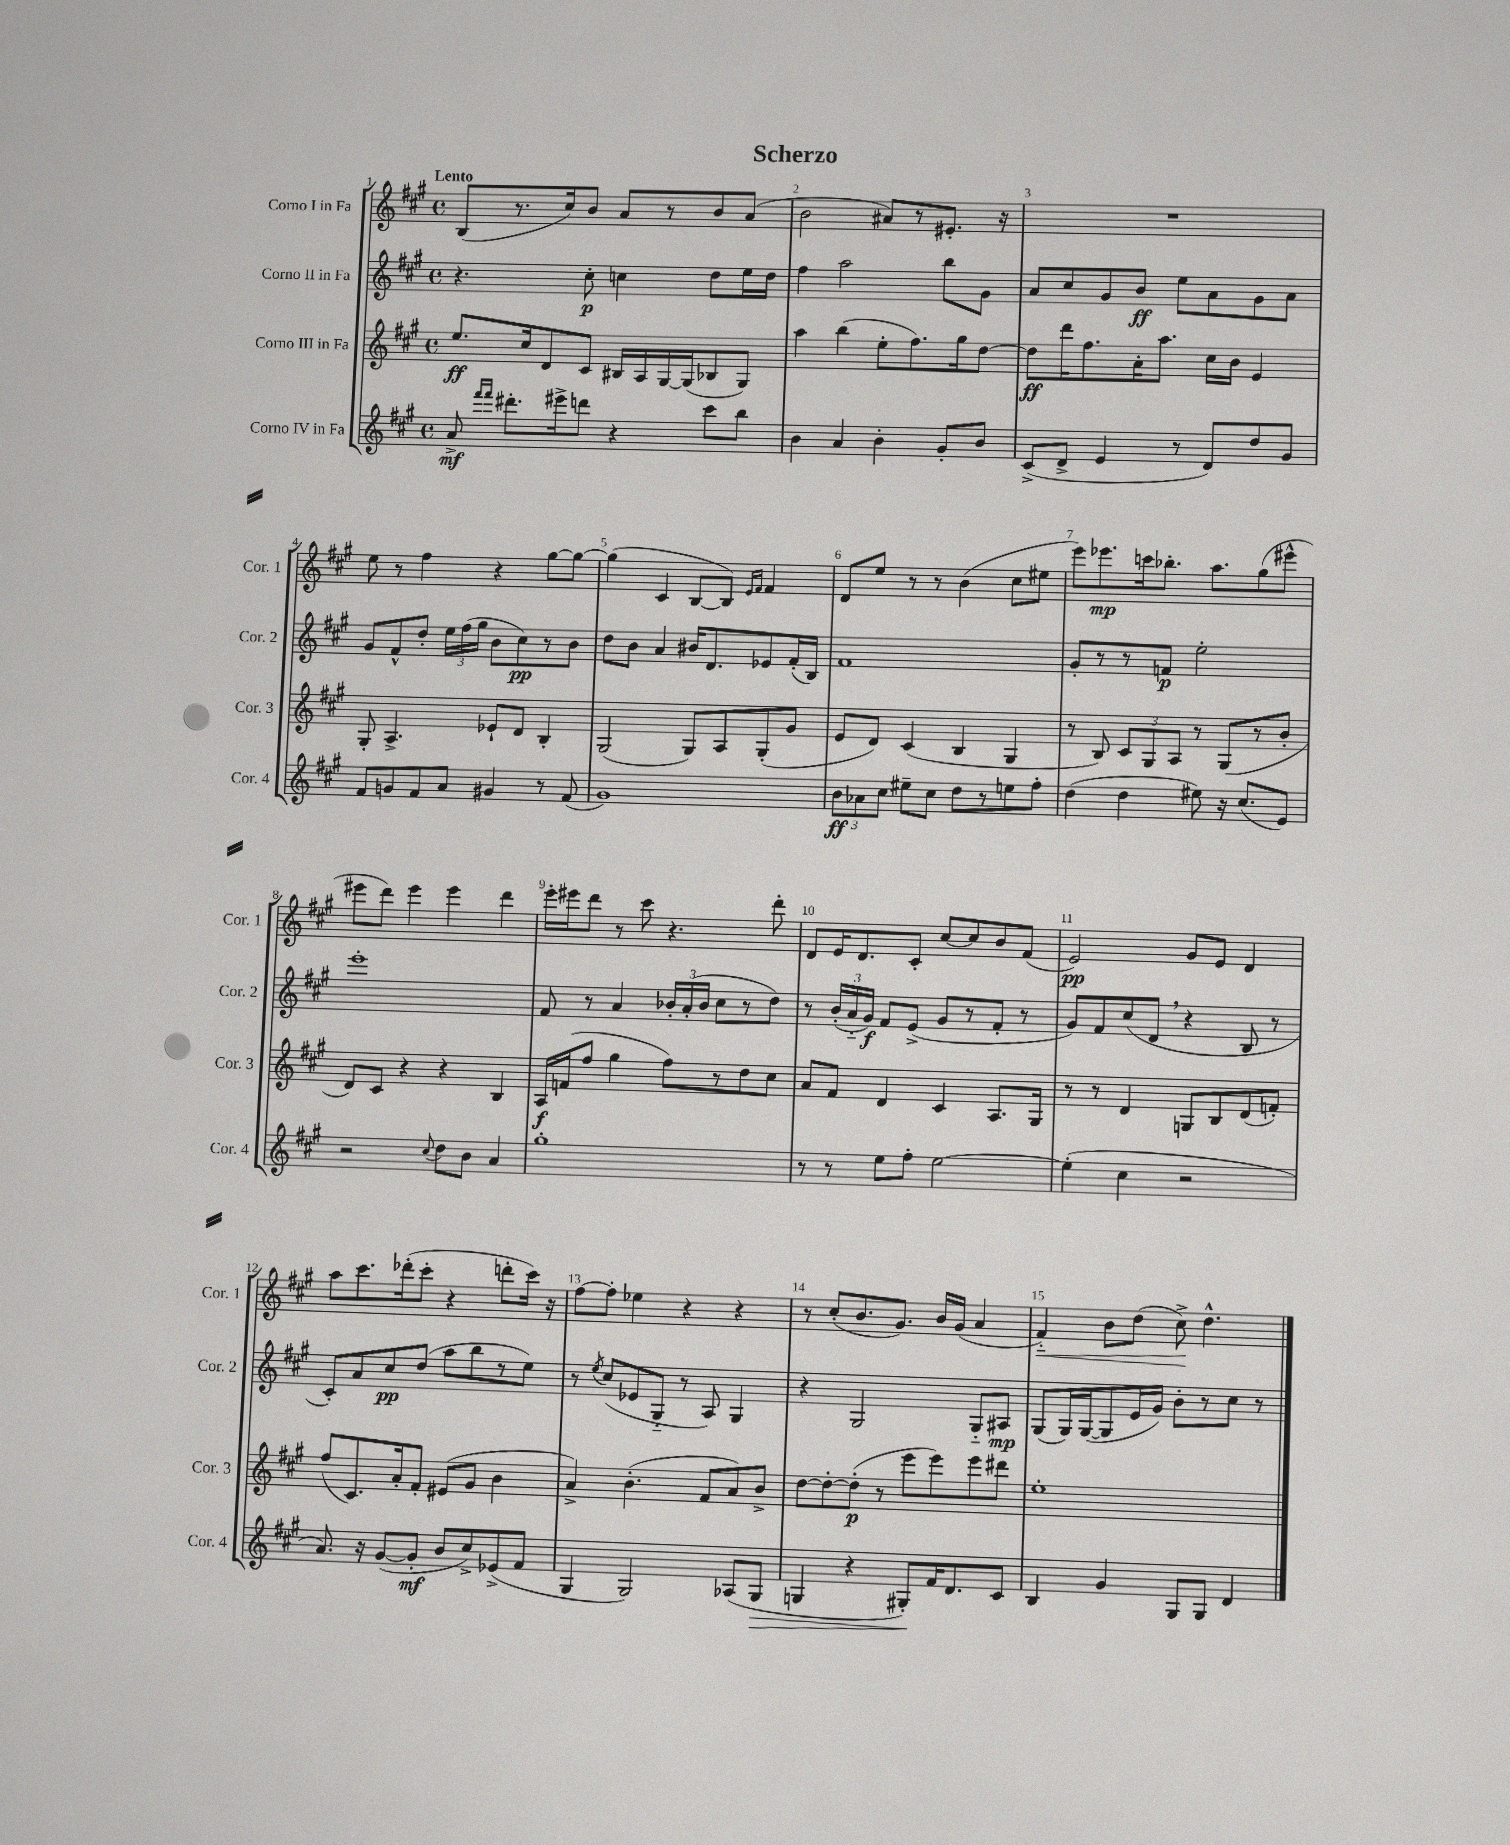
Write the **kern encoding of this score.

**kern	**kern	**kern	**kern
*staff4	*staff3	*staff2	*staff1
*clefG2	*clefG2	*clefG2	*clefG2
*k[f#c#g#]	*k[f#c#g#]	*k[f#c#g#]	*k[f#c#g#]
*M4/4	*M4/4	*M4/4	*M4/4
*met(c)	*met(c)	*met(c)	*met(c)
8a^	8.ee	4.r	(8B
16qqfff#	.	.	.
16qqfff#	.	.	.
8.ddd#'	.	.	8.r
.	16cc#	.	.
.	8d	.	.
16eee#^	.	.	16cc#)
8ddd	8c#	8cc#'	8b
4r	16B#	4cc	8a
.	16A	.	.
.	[16G#	.	8r
.	(16G#]	.	.
8ccc#	8B-	8dd	8b
8bb	8G#)	16ee	(8a
.	.	16dd	.
=	=	=	=
4b	4aa	4ff#	2b
4a	(4bb	2aa	.
4b'	8ee'	.	8a#)
.	8.ff#)	.	8r
8g#'	.	8bb	8.e#'
.	16gg#	.	.
8b	[8dd	8g#	.
.	.	.	16r
=	=	=	=
(8c#^	8dd]	8a	1r
8d^	16ddd	8cc#	.
.	8.ff#	.	.
4e	.	8g#	.
.	16a'	8b	.
.	8.aa	.	.
8r	.	8ee	.
8d)	16cc#	8a	.
.	16b	.	.
8dd	4e	8g#	.
8g#	.	8a	.
=	=	=	=
8f#	8G#'	8g#	8ee
8g	4.A^	8f#^^	8r
8f#	.	8dd'	4ff#
8a	.	24ee	.
.	.	(24ff#	.
.	.	24gg#	.
4g#	8e-`	8b	4r
.	8d	8cc#)	.
8r	4B'	8r	[8gg#
(8f#	.	8b	8gg#_
=	=	=	=
1g#)	(2G#	8dd	(4gg#]
.	.	8b	.
.	.	4a	4c#
.	8G#)	16b#	[8B
.	.	8.d	.
.	8A	.	8B])
.	.	.	16qqe
.	.	.	16qqf#
.	(8G#'	8e-	4f#
.	8g#	(16f#'	.
.	.	16B)	.
=	=	=	=
12b	8e	1f#	8d
12a-	.	.	.
.	8d)	.	8ee
12cc#	.	.	.
8ee#~	(4c#	.	8r
8cc#	.	.	8r
8dd	4B	.	(4b
8r	.	.	.
8ee	4G#	.	8cc#
8ff#'	.	.	8ee#
=	=	=	=
(4dd	8r	8g#'	8eee)
.	8B)	8r	8.eee-
4dd	12c#	8r	.
.	.	.	16ccc
.	12G#	.	.
.	.	8f	8.bb-'
.	12A	.	.
8ee#)	8r	2ee'	.
.	.	.	8.aa
16r	(8G#	.	.
(8.cc#	.	.	.
.	8r	.	(8gg#
8e)	8b'	.	8eee#^^
=	=	=	=
2r	8d)	1eee'	8eee#
.	8c#	.	8ddd)
.	4r	.	4eee#
8qqcc#	.	.	.
8dd	4r	.	4eee#
8b	.	.	.
4a	4B	.	4ddd
=	=	=	=
1gg#'	16A	8f#	16eee'
.	(16f	.	16eee#
.	8ff#	8r	8ddd
.	4gg#	4a	8r
.	.	.	8ccc#
.	8ff#)	24b-'	4.r
.	.	(24a'	.
.	.	24b-	.
.	8r	8cc#	.
.	8dd	8r	.
.	8cc#	8dd)	8ddd'
=	=	=	=
8r	8a	8r	8d
8r	8f#	(24b'	16e
.	.	24a'~	.
.	.	.	8.d
.	.	24g#)	.
8ee	4d	8f#	.
8ff#'	.	(8e^	8c#'
[2ee	4c#	8g#	[8cc#
.	.	8r	8cc#]
.	8.A	8f#'	8b
.	.	8r	(8f#
.	16G#	.	.
=	=	=	=
(4ee']	8r	8g#)	2e)
.	8r	8f#	.
4cc#	4d	(8cc#	.
.	.	8d	.
2r	8G	4r	8g#
.	8B	.	8e
.	(8d	8B	4d
.	8f')	8r	.
=	=	=	=
8.a)	(8ff#	8c#')	8aa
.	8.c#)	8a	8.ccc#
16r	.	.	.
([8g#	.	8cc#	.
.	16a'	.	(16ddd-'
8g#']	8f#'	(8dd	8ccc#'
8b	(8e#	8aa	4r
8cc#^)	8g#	8bb	.
(8e-^	4b	8r	8ddd'
8f#	.	8ee)	16ccc#)
.	.	.	16r
=	=	=	=
4G#	4a^)	8r	[8ff#
.	.	8qee	.
.	.	(8cc#	8ff#']
2G#)	(4.b'	8e-	4ee-
.	.	8G#'~	.
.	.	8r	4r
.	8f#	8A)	.
(8A-	8a)	4G#	4r
8G#	8b^	.	.
=	=	=	=
4G	[8dd	4r	8r
.	8dd'_	.	(8cc#'
4r	(8dd']	2G#	8.b
.	8r	.	.
.	.	.	8.g#)
8G#')	8eee	.	.
16f#	8eee)	.	16b
8.d	.	.	(16g#
.	8eee	8G#'~	4a
8c#	8ddd#	8A#	.
=	=	=	=
4B	1ee'	(8G#	4f#'~)
.	.	16G#)	.
.	.	([16G#	.
4g#	.	8G#]	8b
.	.	16e	(8dd
.	.	16g#)	.
8G#	.	8b'	8cc#^)
8G#	.	8r	4.dd^^
4d	.	8cc#	.
.	.	8r	.
==	==	==	==
*-	*-	*-	*-
